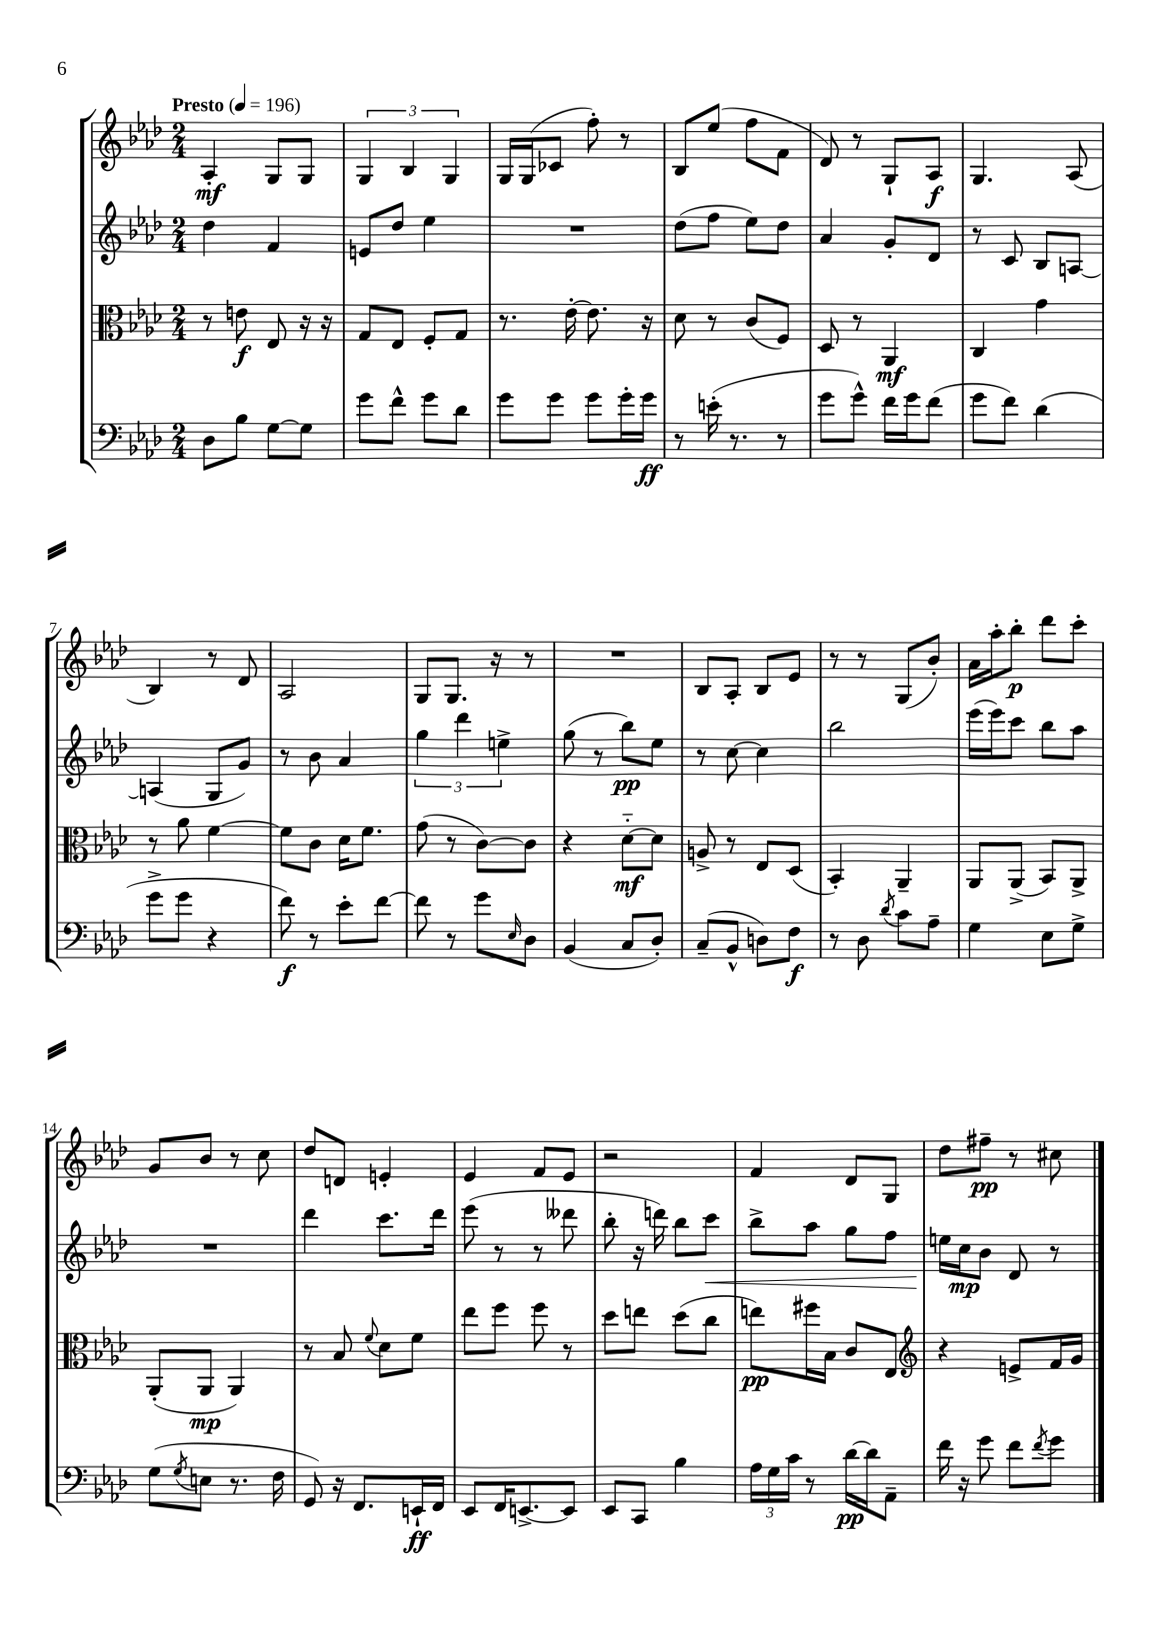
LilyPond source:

<<
\new StaffGroup <<
\new Staff = "s0" {
    \clef treble \key aes \major \numericTimeSignature \time 2/4 \tempo "Presto" 4 = 196
    aes4-.\mf g8 g8 |
    \tuplet 3/2 { g4 bes4 g4 } |
    g16 g16( ces'8 f''8-.) r8 |
    bes8 ees''8( f''8 f'8 |
    des'8) r8 g8-! aes8\f |
    g4. aes8( |
    bes4) r8 des'8 |
    aes2 |
    g8 g8. r16 r8 |
    R2 |
    bes8 aes8-. bes8 ees'8 |
    r8 r8 g8( bes'8-.) |
    aes'16 aes''16-. bes''8-.\p des'''8 c'''8-. |
    g'8 bes'8 r8 c''8 |
    des''8 d'8 e'4-. |
    ees'4 f'8 ees'8 |
    r2 |
    f'4 des'8 g8 |
    des''8 fis''8--\pp r8 cis''8 \bar "|." |
}
\new Staff = "s1" {
    \clef treble \key aes \major \numericTimeSignature \time 2/4
    des''4 f'4 |
    e'8 des''8 ees''4 |
    R2 |
    des''8( f''8 ees''8) des''8 |
    aes'4 g'8-. des'8 |
    r8 c'8 bes8 a8~ |
    a4( g8 g'8) |
    r8 bes'8 aes'4 |
    \tuplet 3/2 { g''4 des'''4 e''4-> } |
    g''8( r8 bes''8\pp) ees''8 |
    r8 c''8~ c''4 |
    bes''2 |
    ees'''16( ees'''16) c'''8 bes''8 aes''8 |
    R2 |
    des'''4 c'''8. des'''16 |
    ees'''8( r8 r8 deses'''8 |
    bes''8-. r16 d'''16) bes''8 c'''8\< |
    bes''8-> aes''8 g''8 f''8 |
    e''16\! c''16\mp bes'8 des'8 r8 \bar "|." |
}
\new Staff = "s2" {
    \clef alto \key aes \major \numericTimeSignature \time 2/4
    r8 e'8\f ees8 r16 r16 |
    g8 ees8 f8-. g8 |
    r8. ees'16~-. ees'8. r16 |
    des'8 r8 c'8( f8) |
    des8 r8 aes,4\mf |
    c4 g'4 |
    r8 aes'8 f'4~ |
    f'8 c'8 des'16 f'8. |
    g'8( r8 c'8~) c'8 |
    r4 des'8~-_\mf des'8 |
    a8-> r8 ees8 des8( |
    bes,4-.) aes,4-- |
    aes,8 aes,8->( bes,8) aes,8-> |
    aes,8-.( aes,8\mp aes,4) |
    r8 bes8 \appoggiatura { f'8 } des'8 f'8 |
    ees''8 f''8 f''8 r8 |
    des''8 e''8 des''8( c''8 |
    e''8\pp) fis''16 bes16 c'8 ees8 |
    \clef treble r4 e'8-> f'16 g'16 \bar "|." |
}
\new Staff = "s3" {
    \clef bass \key aes \major \numericTimeSignature \time 2/4
    des8 bes8 g8~ g8 |
    g'8 f'8-^ g'8 des'8 |
    g'8 g'8 g'8 g'16-. g'16\ff |
    r8 e'16-.( r8. r8 |
    g'8 g'8-^) f'16 g'16 f'8( |
    g'8 f'8) des'4( |
    g'8-> g'8 r4 |
    f'8\f) r8 ees'8-. f'8~ |
    f'8 r8 g'8 \grace { ees16 } des8 |
    bes,4( c8 des8-.) |
    c8--( bes,8-^ d8) f8\f |
    r8 des8 \acciaccatura { des'8 } c'8 aes8-- |
    g4 ees8 g8-> |
    g8( \acciaccatura { g8 } e8 r8. f16 |
    g,8) r16 f,8. e,16-!\ff f,16 |
    ees,8 f,16 e,8.~-> e,8 |
    ees,8 c,8 bes4 |
    \tuplet 3/2 { aes16 g16 c'16 } r8 des'16~\pp des'16 aes,8-- |
    f'16 r16 g'8 f'8 \acciaccatura { f'8 } g'8 \bar "|." |
}
>>
>>
